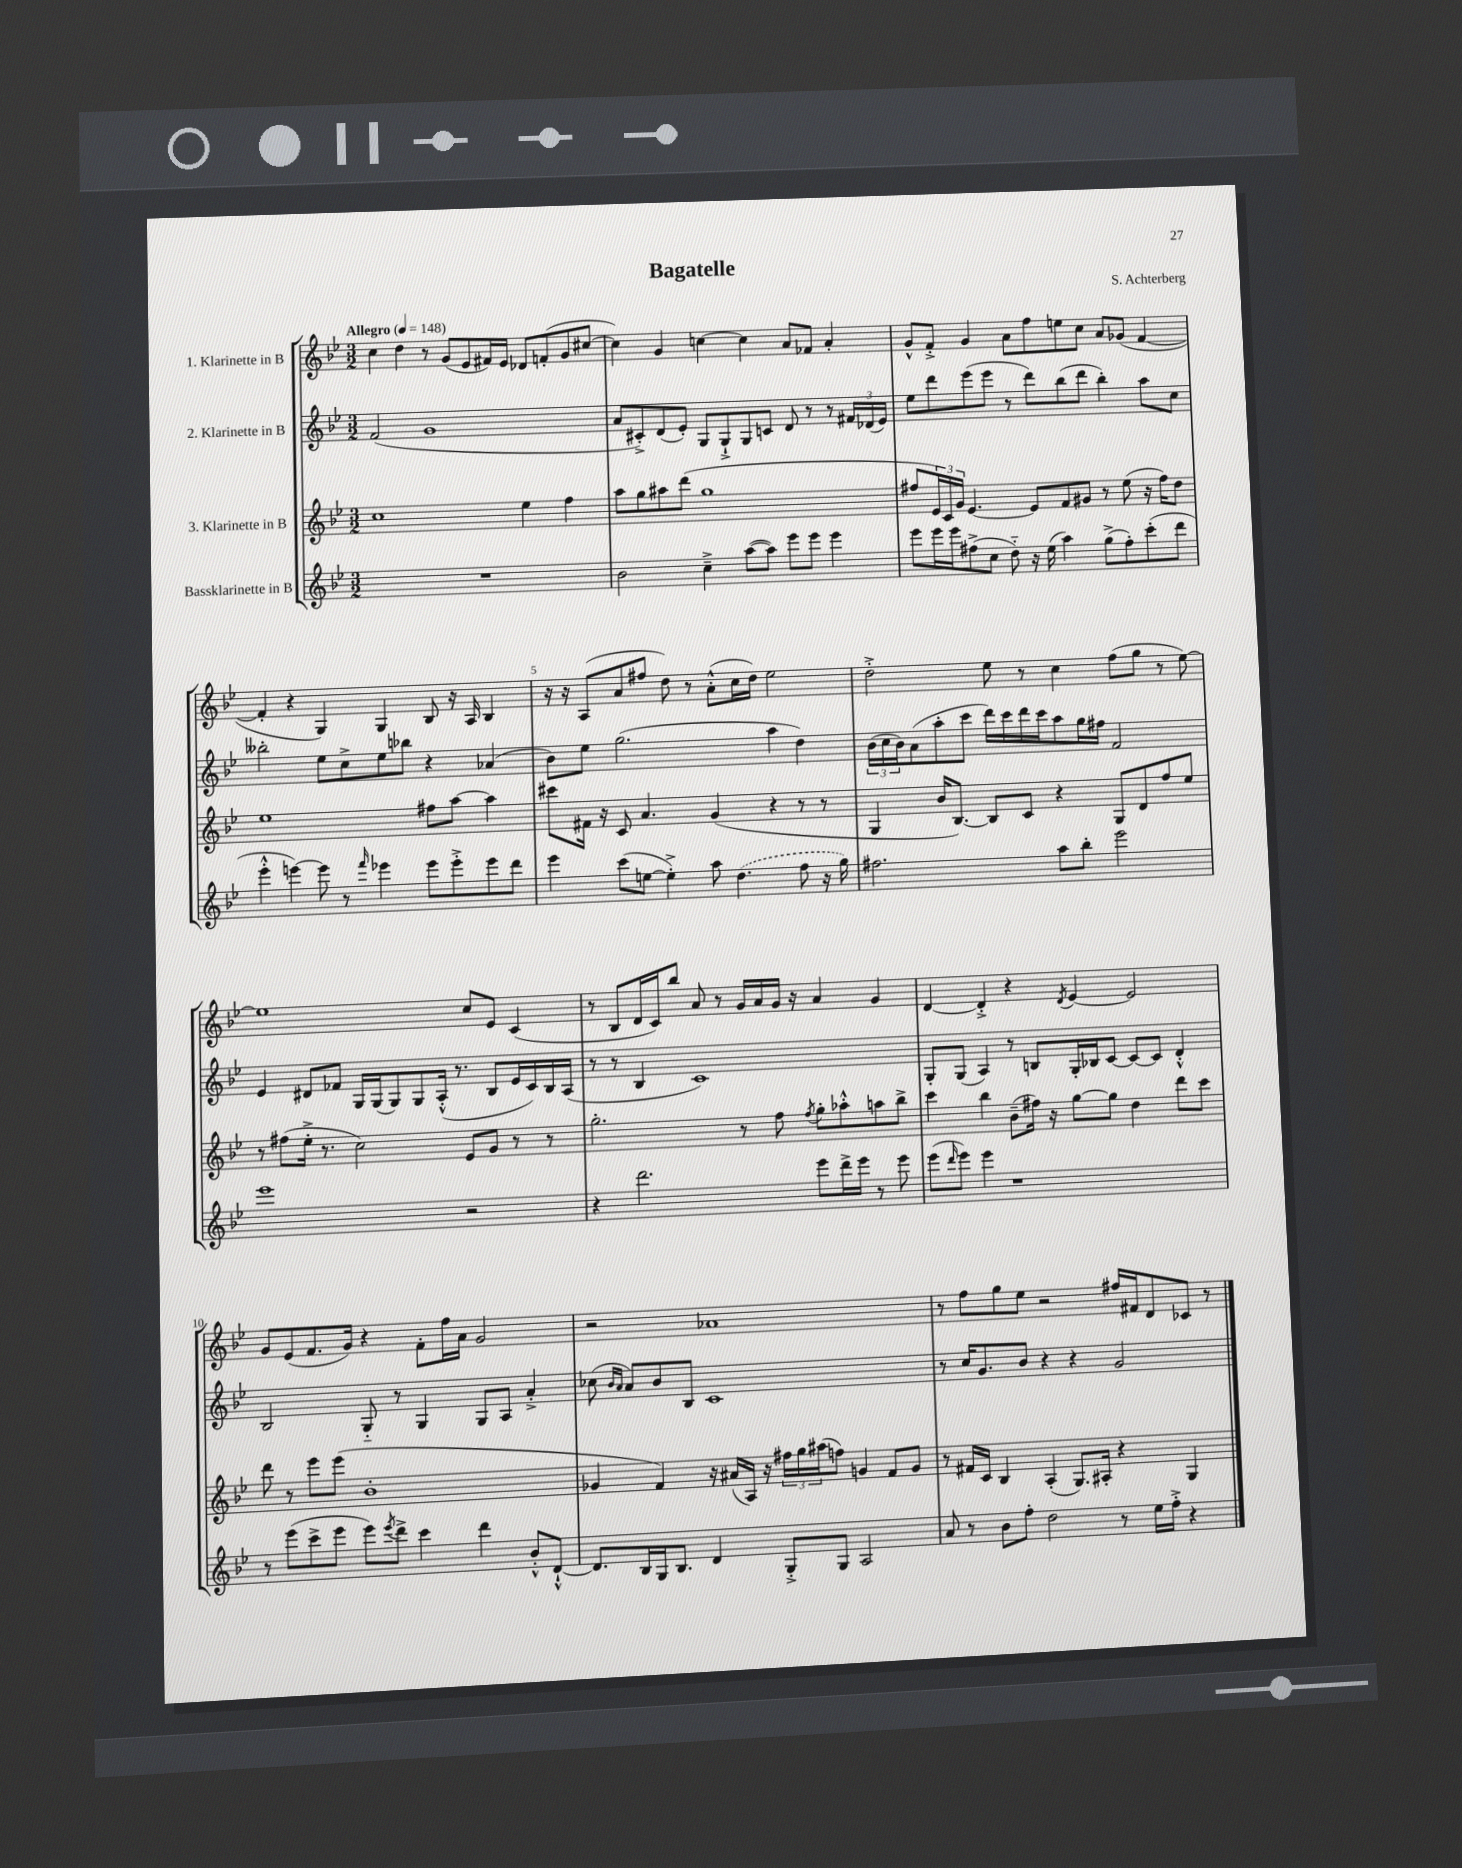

**kern	**kern	**kern	**kern
*staff4	*staff3	*staff2	*staff1
*clefG2	*clefG2	*clefG2	*clefG2
*k[b-e-]	*k[b-e-]	*k[b-e-]	*k[b-e-]
*M3/2	*M3/2	*M3/2	*M3/2
*MM148	*MM148	*MM148	*MM148
1.r	1cc	(2f	4cc
.	.	.	4dd
.	.	1g	8r
.	.	.	(8g
.	.	.	8e-
.	.	.	16f#)
.	.	.	16e-
.	4ee-	.	8d-
.	.	.	(8f'
.	4ff	.	8g
.	.	.	[8cc#
=	=	=	=
2b-	8aa	8a	4cc#])
.	8gg	8c#'^)	.
.	8aa#	(8d	4g
.	(8ddd	8e-')	.
4cc~^	1gg	8G	[4cc
.	.	8G`^	.
([8aa	.	8G	4cc]
8aa])	.	8c	.
8eee-	.	8d	8a
8eee-	.	8r	8f-
4eee-	.	8r	4a'
.	.	24f#	.
.	.	(24d-	.
.	.	24e-)	.
=	=	=	=
8eee-	8ff#	8ee-	8g^^
16eee-	24e-)	8ddd	8f'^
.	24c	.	.
16eee-	.	.	.
.	24g	.	.
(8ff#^	[4.e-	(8eee-	4g
8cc	.	8eee-	.
8dd'~)	.	8r	8a
16r	8e-]	8ddd)	8ff
(16ee-	.	.	.
4aa)	8f	(8bb-	8ee
.	8g#	8ddd	8cc
(8gg^	8r	4bb-')	8a
8ff#')	(8ee-	.	(8g-
(8ccc'	16r	8aa	[4f
.	16ff#)	.	.
8ddd	8dd	8cc	.
=	=	=	=
4eee-'^^	1ee-	2bb--'	4f']
[4eee)	.	.	4r
8eee]	.	8ee-	4G)
8r	.	8cc^	.
16qqfff	.	.	.
4eee-	.	8ee-	4G
.	.	8bb-	.
8eee-	8ff#	4r	8B-
8eee-'^	[8aa	.	16r
.	.	.	16A
8eee-	4aa]	(4a-	4B-
8ddd	.	.	.
=	=	=	=
4eee-	8ccc#	8b-)	16r
.	.	.	16r
.	16f#	8ee-	(8A
.	16r	.	.
(8ccc	8c	(2.gg	8a
[8ee	4.a	.	8ff#
4ee'^])	.	.	8dd)
.	.	.	8r
8aa	(4g	.	(8a'^^
(4.dd	.	.	16cc
.	.	.	16dd)
.	4r	4aa	2ee-
8ff	8r	4dd)	.
16r	8r	.	.
16gg)	.	.	.
=	=	=	=
2.ff#	4G	(24b-	2dd'^
.	.	24cc	.
.	.	24b-)	.
.	.	(8a	.
.	16b-	8aa'	.
.	[8.B-)	.	.
.	.	8ccc	.
.	8B-]	16ddd)	8ee-
.	.	16ccc	.
.	8c	16ddd	8r
.	.	16ccc	.
8aa	4r	8aa	4cc
8bb-'	.	16gg	.
.	.	16ff#	.
2eee-	8G	2f	(8ff
.	8d	.	8gg
.	8ff	.	8r
.	8ee-	.	[8ee-)
=	=	=	=
1eee-	8r	4e-	1ee-]
.	(8ff#	.	.
.	16ee-'^	8d#	.
.	8.r	.	.
.	.	8f-	.
.	2cc)	16G	.
.	.	(16G	.
.	.	8G)	.
.	.	8G	.
.	.	(16A'^^	.
.	.	8.r	.
2r	8e-	.	8cc
.	8g	8B-	8e-
.	8r	16e-	(4c
.	.	16c)	.
.	8r	16B-	.
.	.	(16A	.
=	=	=	=
4r	2.gg'	8r	8r
.	.	8r	8B-
2.ddd	.	4B-	16d
.	.	.	16c)
.	.	.	8bb-
.	.	1c)	8a
.	.	.	8r
.	8r	.	16g
.	.	.	16a
.	8ff	.	16g
.	.	.	16r
.	8qff	.	.
8eee-	8gg'	.	4a
16ddd^	8aa-'^^	.	.
16eee-	.	.	.
8r	8aa	.	4g
8eee-	8bb-^	.	.
=	=	=	=
(8eee-	4ccc	8G'	[4d
16qqddd	.	.	.
8eee-)	.	(8G	.
4eee-	4bb-	4A)	4d'^]
1r	(8b-~	8r	4r
.	16ff#)	8B	.
.	16r	.	.
.	.	.	8qd
.	[8gg	16G'	[4e-
.	.	16B-	.
.	8gg]	[8c	.
.	4dd	8c_	2e-]
.	.	8c]	.
.	8ddd	4d'^^	.
.	8ccc	.	.
=	=	=	=
8r	8ddd	2B-	8g
(8eee-	8r	.	(8e-
8ccc^	8eee-	.	8.f
8eee-	(8eee-	.	.
.	.	.	16g)
8eee-)	1b-'	8G'~	4r
8qeee-	.	.	.
8ddd^	.	8r	.
4ccc	.	4G	8f'
.	.	.	16ff
.	.	.	16a
4ddd	.	8G	2g
.	.	8A	.
8b-'^^	.	4a'^	.
[8d`^^	.	.	.
=	=	=	=
8.d]	4g-	(8cc-	2r
.	.	16qqb-	.
.	.	16qqa	.
.	.	8a)	.
16B-	.	.	.
16G	4f)	8b-	.
8.B-	.	.	.
.	.	8B-	.
4d	16r	1c	1a-
.	(16a#	.	.
.	16A)	.	.
.	16r	.	.
8G'^	24ff#	.	.
.	24gg	.	.
.	(24aa#	.	.
8G	8ff)	.	.
2A	4g	.	.
.	8f	.	.
.	8g	.	.
=	=	=	=
8a	8r	8r	8r
8r	16f#	16cc	8ff
.	16c	8.g	.
8b-	4B-	.	8gg
8ff'	.	8b-	8ee-
2dd	(4A'	4r	2r
.	8.G)	4r	.
.	16A#'	.	.
8r	4r	2g	16ff#
.	.	.	16f#
16ee-	.	.	8d
16ff'^	.	.	.
4r	4G	.	8c-
.	.	.	8r
==	==	==	==
*-	*-	*-	*-
